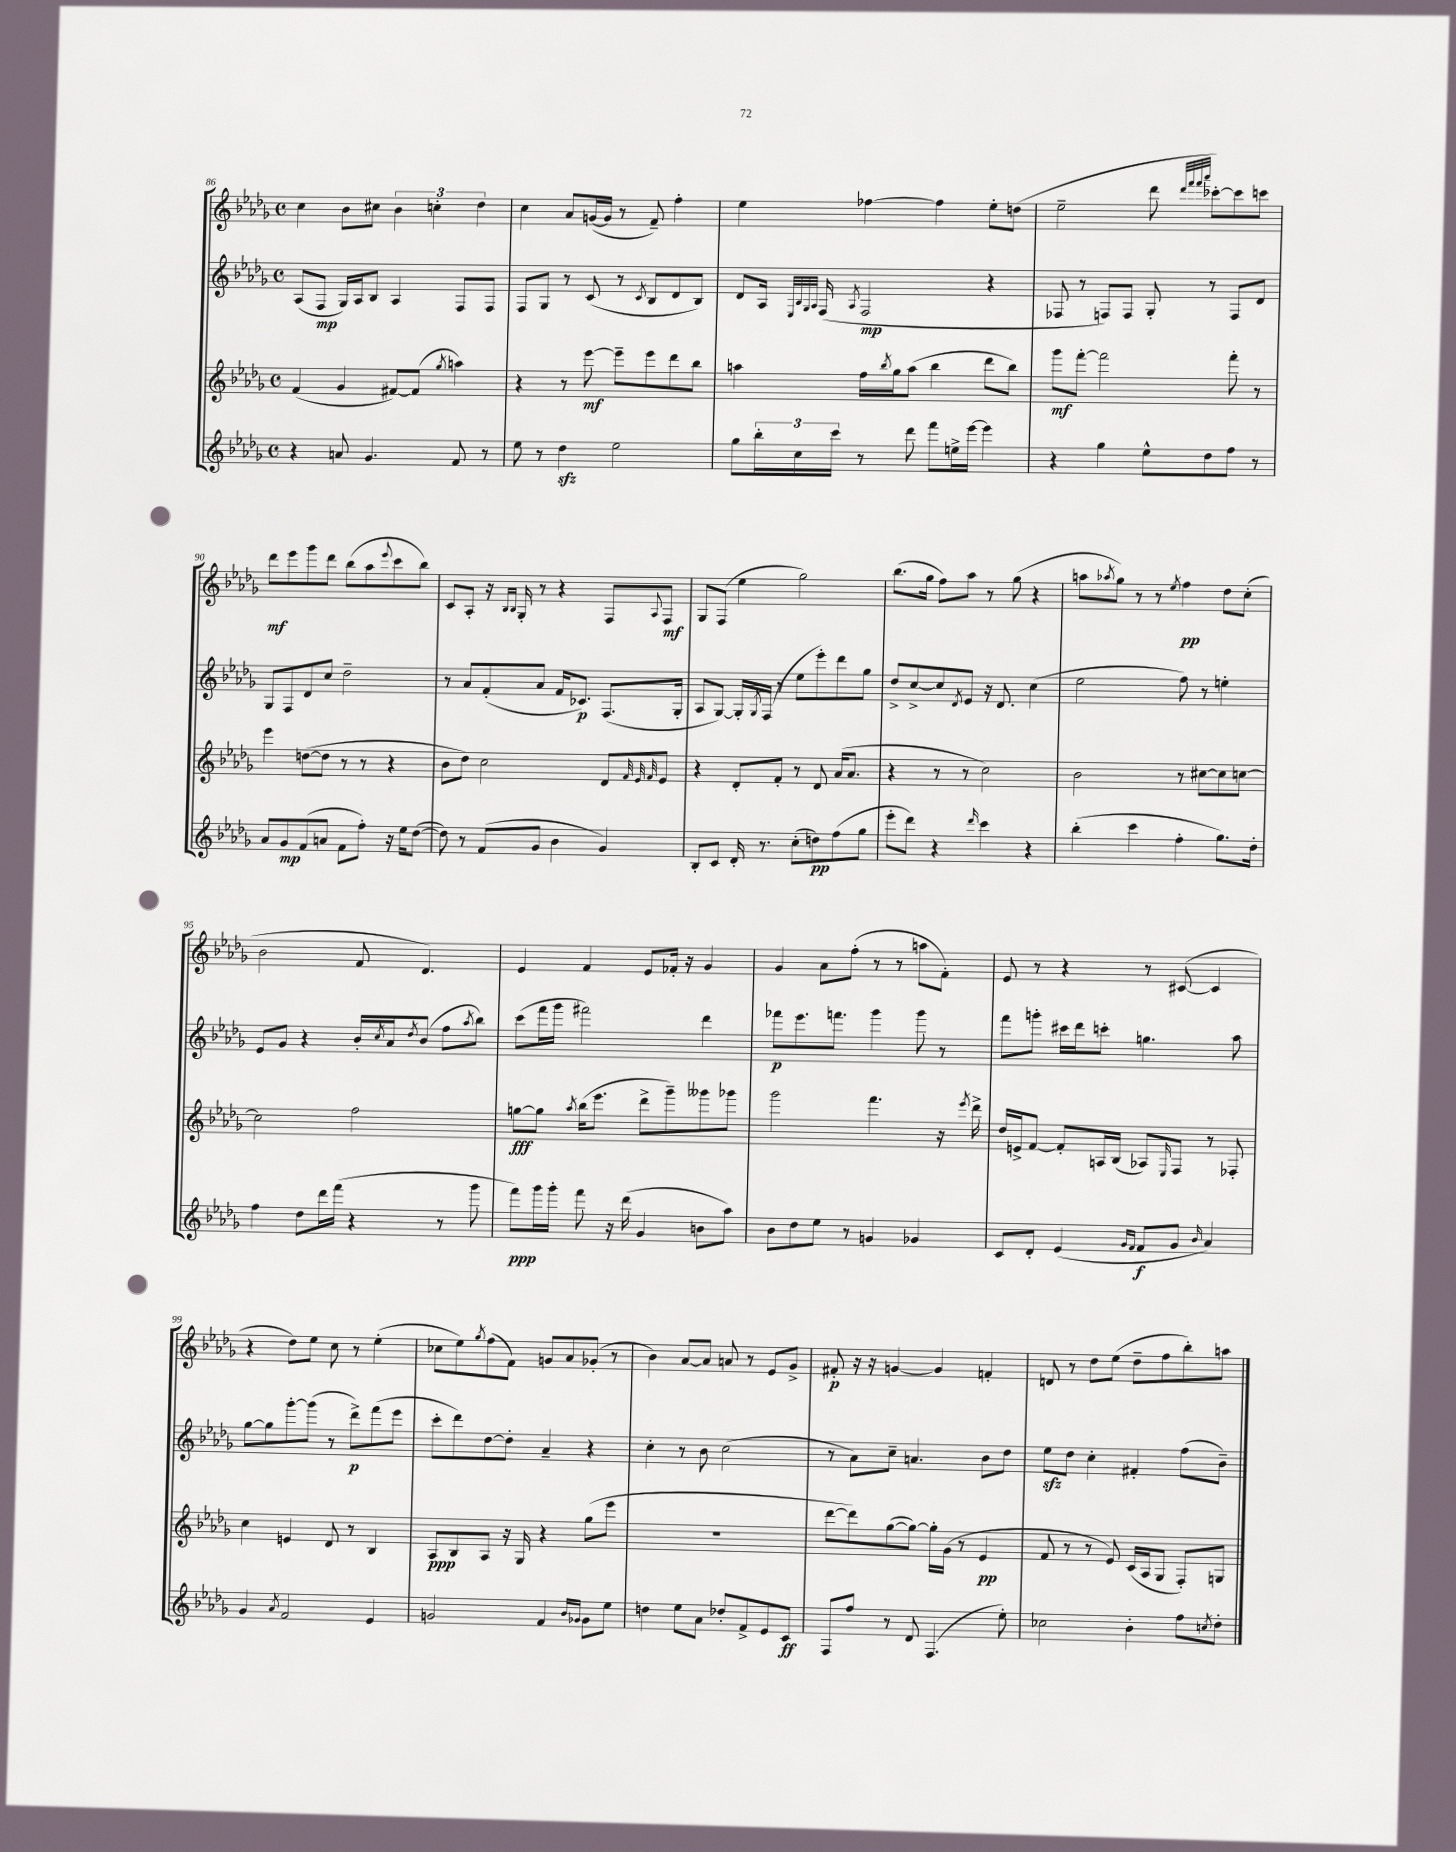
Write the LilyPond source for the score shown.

<<
\new StaffGroup <<
\new Staff = "s0" {
    \clef treble \key des \major \defaultTimeSignature \time 4/4
    c''4 bes'8 cis''8 \tuplet 3/2 { bes'4 c''4-. des''4 } |
    c''4 aes'8 g'16~( g'16 r8 f'8--) f''4-. |
    ees''4 fes''4~ fes''4 ees''8-. d''8( |
    ees''2-- des'''8 \grace { des'''32 f'''32 f'''32 aes'''32 } ces'''8~-.) ces'''8 c'''8 |
    des'''8\mf ees'''8 ges'''8 des'''8 bes''8( aes''8 \appoggiatura { ees'''8 } c'''8 bes''8) |
    c'8 aes8-. r16 \grace { bes16 bes16 } ges16-. r8 r4 f8 \appoggiatura { aes8 } f8\mf |
    ges8 f8( ees''4 ges''2) |
    bes''8.( ges''16 f''8) aes''8 r8 ges''8( r4 |
    a''8 \acciaccatura { aes''8 } ges''8) r8 r8 \acciaccatura { ees''8 } f''4\pp des''8 c''8-.( |
    bes'2 f'8 des'4.) |
    ees'4 f'4 ees'8 fes'16-. r16 ges'4 |
    ges'4 aes'8 f''8-.( r8 r8 a''8 f'8-.) |
    ees'8 r8 r4 r8 cis'8~( cis'4 |
    r4 des''8) ees''8 c''8 r8 ees''4-.( |
    ces''8 ees''8) \acciaccatura { ges''8 } f''8( f'8) g'8 aes'8 ges'8-.( r8 |
    bes'4) aes'8~ aes'8 a'8 r8 ees'8 ges'8-> |
    fis'8-.\p r16 r16 g'4~ g'4 f'4-. |
    d'8 r8 des''8 ees''8( des''8-- f''8 bes''8-.) a''8 \bar "|." |
}
\new Staff = "s1" {
    \clef treble \key des \major \defaultTimeSignature \time 4/4
    aes8( f8\mp ges16) aes16 bes8 aes4 f8 f8 |
    f8 ges8 r8 c'8( r8 \acciaccatura { c'8 } bes8 des'8 bes8) |
    des'8 aes16 \grace { ees32 bes32 ges32 aes32 } f16( \acciaccatura { aes8 } f2\mp r4 |
    fes8 r8 f8) f8 ges8-. r8 f8 des'8 |
    ges8 f8 des'8 c''8 des''2-- |
    r8 aes'8 f'8-.( aes'8 f'16 ces'8.\p) f8.( ges16-. |
    aes8 ges8~) ges16-. \acciaccatura { ges8 } f16( r8 ees''8 ees'''8-.) des'''8 ges''8 |
    des''8-> c''8~-> c''8 \acciaccatura { des'8 } ees'8 r16 des'8. c''4( |
    ees''2 f''8) r8 e''4-. |
    ees'8 ges'8 r4 bes'16-. \acciaccatura { c''8 } aes'16 \acciaccatura { des''8 } bes'8( f''8 \acciaccatura { aes''8 } bes''8) |
    c'''8( f'''16 ges'''16 fis'''2) des'''4 |
    fes'''8\p ees'''8. f'''8. ges'''4 ges'''8 r8 |
    f'''8 g'''8-. cis'''16 des'''16 c'''8-. g''4. aes''8 |
    ges''8~ ges''8 ges'''8~-. ges'''8( r8 des'''8->\p) f'''8( ees'''8 |
    c'''8-. des'''8) des''8~ des''8-. aes'4-- r4 |
    c''4-. r8 bes'8 c''2( |
    r8 aes'8) c''8-- a'4. bes'8 des''8 |
    ees''8\sfz des''8 c''4-. fis'4-. f''8( bes'8--) \bar "|." |
}
\new Staff = "s2" {
    \clef treble \key des \major \defaultTimeSignature \time 4/4
    f'4( ges'4 fis'8~) fis'8( \acciaccatura { ges''8 } a''4) |
    r4 r8 ees'''8~\mf ees'''8-- ees'''8 des'''8 bes''8 |
    a''4 f''16 \acciaccatura { bes''8 } ges''16 a''8( bes''4 des'''8 bes''8) |
    ges'''8\mf f'''8~-. f'''2 f'''8-. r8 |
    ees'''4 d''8~( d''8 r8 r8 r4 |
    bes'8 des''8) c''2 des'8 \grace { f'32 ees'32 f'32 } ees'8 |
    r4 des'8-. f'8-. r8 des'8 aes'16( aes'8. |
    r4 r8 r8 c''2) |
    bes'2 r8 cis''8~ cis''8 c''8~ |
    c''2 f''2 |
    g''8~\fff g''8 \acciaccatura { aes''8 } bes''16( ees'''8. des'''8-> ges'''8--) geses'''8 ges'''8 |
    ges'''2 f'''4. r16 \acciaccatura { ees'''8 } des'''16-> |
    des''16 e'16-> f'8~ f'8-. a16 bes16( aes8) \grace { ees16 } f8 r8 fes8-. |
    c''4 e'4 des'8 r8 bes4 |
    aes8\ppp bes8 aes8 r16 ges16 r4 ges''8( ees'''8 |
    R1 |
    des'''8~ des'''8) ges''8~( ges''8~) ges''16-. ges'16( r8 ees'4\pp |
    f'8 r8 r8 ees'8) c'16( aes16 ges8 f8-.) g8 \bar "|." |
}
\new Staff = "s3" {
    \clef treble \key des \major \defaultTimeSignature \time 4/4
    r4 a'8 ges'4. f'8 r8 |
    ees''8 r8 des''4\sfz ees''2 |
    ges''8 \tuplet 3/2 { bes''16-. c''16 c'''16 } r8 des'''8 f'''8 e''16-> ees'''16~ ees'''4 |
    r4 ges''4 ees''8-^ des''8 f''8 r8 |
    aes'8 ges'8\mp f'8( a'8 f'8 f''8-.) r16 ees''16 des''8~( |
    des''8) r8 f'8( ges'8 bes'4 ges'4) |
    bes8-. c'8 des'16-. r8. c''8-.( d''8\pp) f''8( ges''8 |
    ees'''8-. des'''8) r4 \grace { des'''16 } c'''4 r4 |
    bes''4-.( c'''4 f''4-. ges''8.) des''16-. |
    f''4 des''8 des'''16 f'''16( r4 r8 ges'''8 |
    f'''8\ppp) ges'''16 ges'''16-. f'''8 r16 des'''16( ges'4 b'8 aes''8) |
    bes'8 des''8 ees''8 r8 g'4 ges'4 |
    c'8 des'8-. ees'4( \grace { ges'16 f'16 } f'8\f ges'8 \grace { bes'16 } aes'4) |
    ges'4 \acciaccatura { aes'8 } f'2 ees'4 |
    g'2 f'4 \grace { bes'16 ges'16 } ges'8 ees''8 |
    d''4 ees''8 aes'8 des''8-. f'8-> ees'8 c'8\ff |
    f8 f''8 r8 des'8 f4.( ees''8-.) |
    ces''2 bes'4-. f''8 \acciaccatura { c''8 } des''8-. \bar "|." |
}
>>
>>
\layout { \context { \Score currentBarNumber = #86 } }
